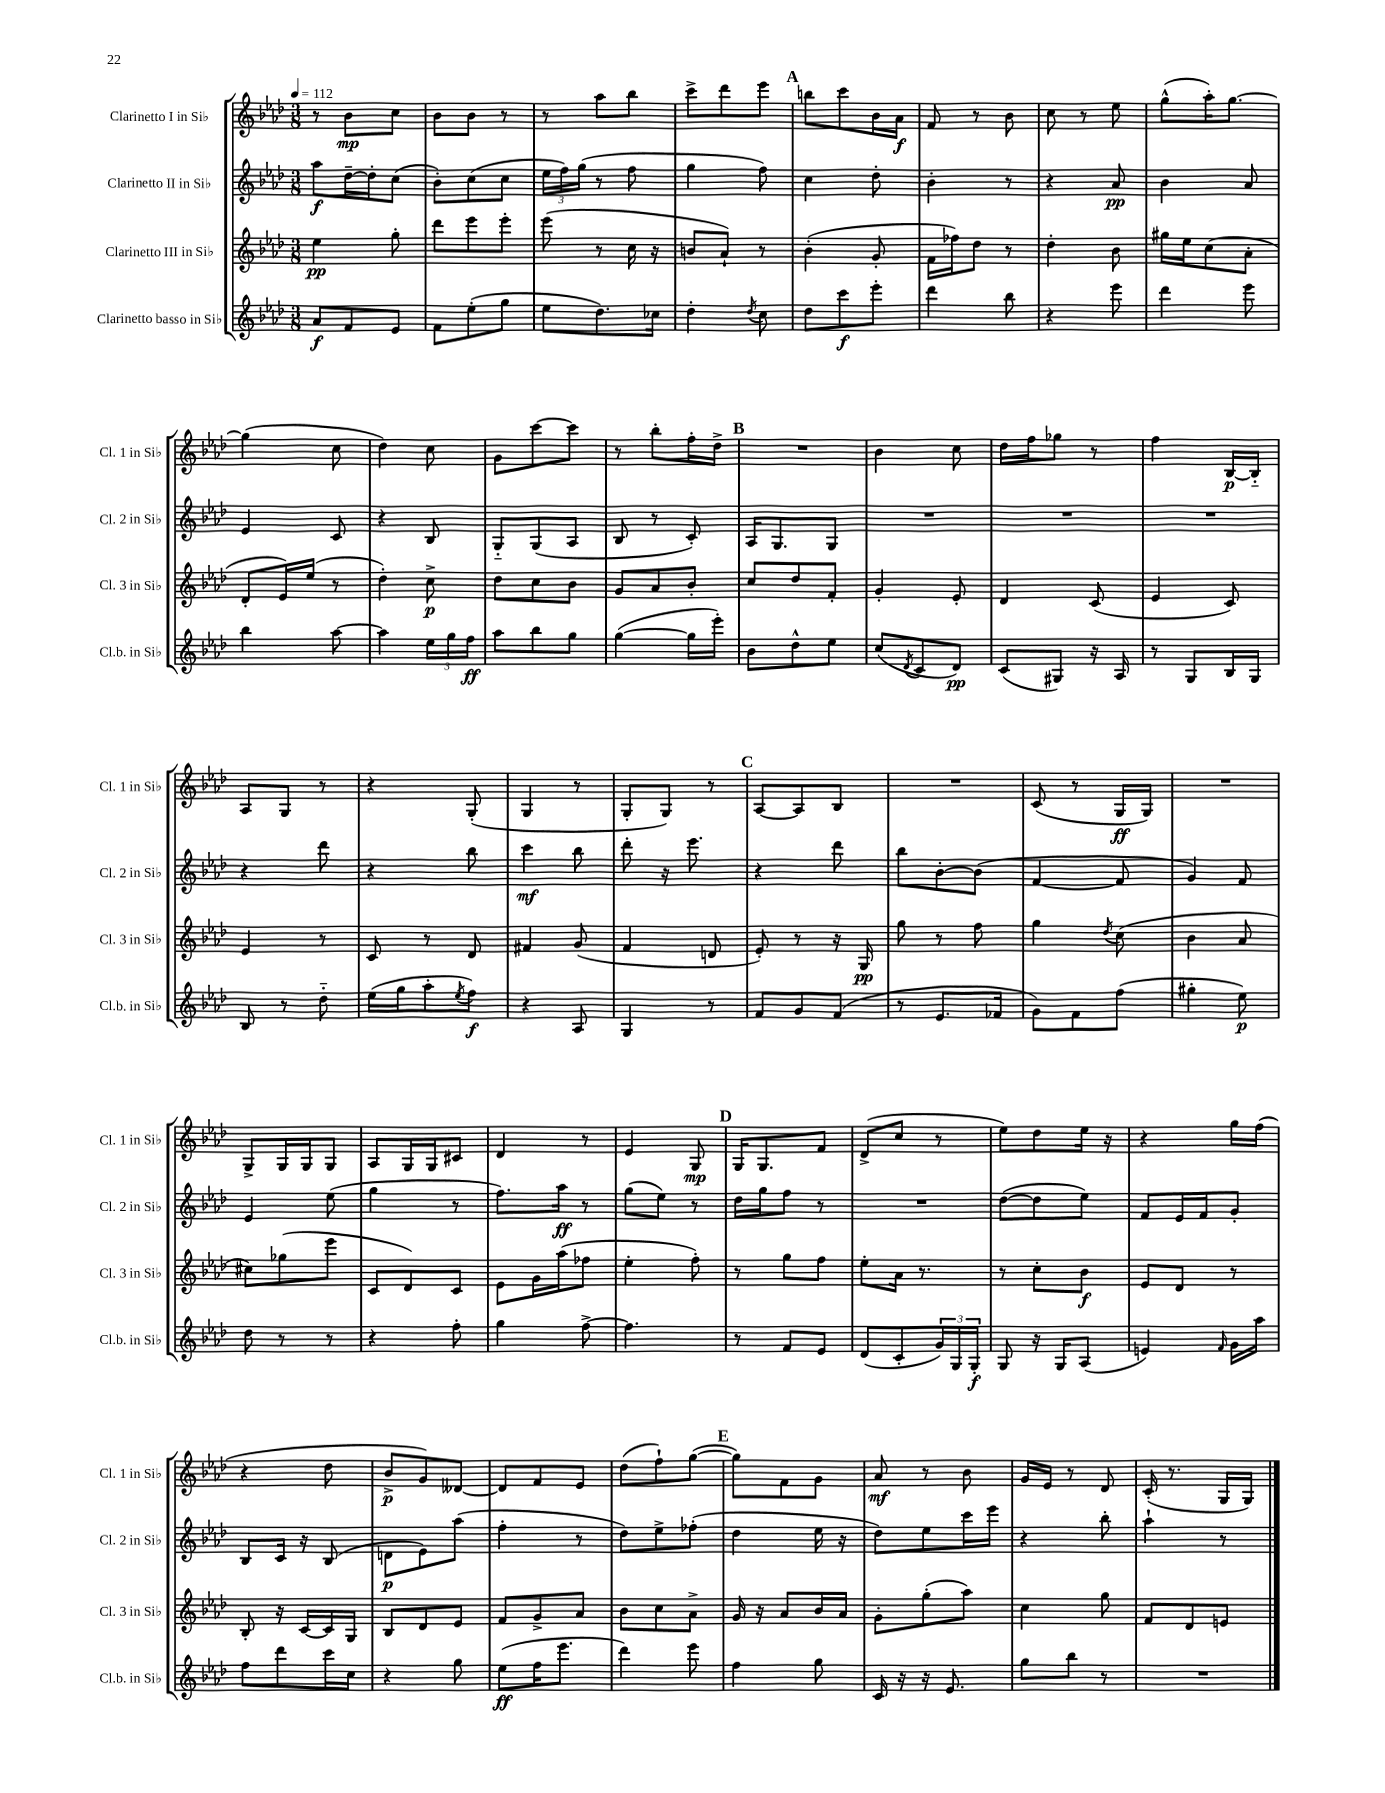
<<
\new StaffGroup <<
\new Staff = "s0" \with { instrumentName = "Clarinetto I in Sib" shortInstrumentName = "Cl. 1 in Sib" } {
    \clef treble \key aes \major \numericTimeSignature \time 3/8 \tempo 4 = 112
    r8 bes'8\mp c''8 |
    bes'8 bes'8 r8 |
    r8 aes''8 bes''8 |
    c'''8-> des'''8 ees'''8 |
    \mark \markup { \bold "A" } b''8 c'''8 bes'16 aes'16\f |
    f'8 r8 bes'8 |
    c''8 r8 ees''8 |
    g''8-^( aes''16-.) g''8.~ |
    g''4( c''8 |
    des''4) c''8 |
    g'8 c'''8~ c'''8 |
    r8 bes''8-. f''16-. des''16-> |
    \mark \markup { \bold "B" } R4. |
    bes'4 c''8 |
    des''16 f''16 ges''8 r8 |
    f''4 bes16~\p bes16-_ |
    aes8 g8 r8 |
    r4 g8-.( |
    g4 r8 |
    g8-. g8) r8 |
    \mark \markup { \bold "C" } aes8~ aes8 bes8 |
    R4. |
    c'8( r8 g16\ff g16) |
    R4. |
    g8-> g16 g16 g8 |
    aes8 g16 g16 cis'8 |
    des'4 r8 |
    ees'4 g8\mp |
    \mark \markup { \bold "D" } g16 g8. f'8 |
    des'8->( c''8 r8 |
    ees''8) des''8 ees''16 r16 |
    r4 g''16 f''16( |
    r4 des''8 |
    bes'8->\p g'8) deses'8~ |
    deses'8 f'8 ees'8 |
    des''8( f''8-!) g''8~( |
    \mark \markup { \bold "E" } g''8) f'8 g'8 |
    aes'8\mf r8 bes'8 |
    g'16 ees'16 r8 des'8 |
    c'16-.( r8. g16 g16) \bar "|." |
}
\new Staff = "s1" \with { instrumentName = "Clarinetto II in Sib" shortInstrumentName = "Cl. 2 in Sib" } {
    \clef treble \key aes \major \numericTimeSignature \time 3/8
    aes''8\f des''16~-- des''16-. c''8( |
    bes'8-.) c''8( c''8 |
    \tuplet 3/2 { ees''16 f''16) g''16( } r8 f''8 |
    g''4 f''8) |
    \mark \markup { \bold "A" } c''4 des''8-. |
    bes'4-. r8 |
    r4 aes'8\pp |
    bes'4 aes'8 |
    ees'4 c'8 |
    r4 bes8 |
    g8-_ g8( aes8 |
    bes8 r8 c'8-.) |
    \mark \markup { \bold "B" } aes16 g8. g8 |
    R4. |
    R4. |
    R4. |
    r4 des'''8 |
    r4 bes''8 |
    c'''4\mf bes''8 |
    des'''8-. r16 ees'''8. |
    \mark \markup { \bold "C" } r4 des'''8 |
    bes''8 bes'8~-. bes'8( |
    f'4~ f'8 |
    g'4) f'8 |
    ees'4 ees''8( |
    g''4 r8 |
    f''8.) aes''16\ff r8 |
    g''8( ees''8) r8 |
    \mark \markup { \bold "D" } des''16 g''16 f''8 r8 |
    R4. |
    des''8~( des''8 ees''8) |
    f'8 ees'16 f'16 g'8-. |
    bes8 c'16 r16 bes8( |
    d'8\p ees'8) aes''8( |
    f''4-. r8 |
    des''8) ees''8-> fes''8-.( |
    \mark \markup { \bold "E" } des''4 ees''16 r16 |
    des''8) ees''8 c'''16 ees'''16 |
    r4 bes''8-. |
    aes''4-! r8 \bar "|." |
}
\new Staff = "s2" \with { instrumentName = "Clarinetto III in Sib" shortInstrumentName = "Cl. 3 in Sib" } {
    \clef treble \key aes \major \numericTimeSignature \time 3/8
    ees''4\pp g''8-. |
    des'''8 ees'''8 ees'''8-. |
    ees'''8( r8 c''16 r16 |
    b'8 aes'8-!) r8 |
    \mark \markup { \bold "A" } bes'4-.( g'8-. |
    f'16 fes''16) des''8 r8 |
    des''4-. bes'8 |
    gis''16 ees''16 c''8( aes'8-. |
    des'8-. ees'16) ees''16( r8 |
    des''4-.) c''8->\p |
    des''8 c''8 bes'8 |
    g'8 aes'8 bes'8-. |
    \mark \markup { \bold "B" } c''8 des''8 f'8-. |
    g'4-. ees'8-. |
    des'4 c'8( |
    ees'4 c'8) |
    ees'4 r8 |
    c'8 r8 des'8 |
    fis'4 g'8( |
    f'4 d'8 |
    \mark \markup { \bold "C" } ees'8-.) r8 r16 g16\pp |
    g''8 r8 f''8 |
    g''4 \acciaccatura { des''8 } c''8( |
    bes'4 aes'8 |
    cis''8) ges''8( ees'''8 |
    c'8 des'8) c'8 |
    ees'8 g'16 aes''16( fes''8 |
    ees''4-. f''8-.) |
    \mark \markup { \bold "D" } r8 g''8 f''8 |
    ees''8-. aes'16 r8. |
    r8 c''8-. bes'8\f |
    ees'8 des'8 r8 |
    bes8-. r16 c'16~ c'16 g16 |
    bes8 des'8 ees'8 |
    f'8 g'8-> aes'8 |
    bes'8 c''8 aes'8-> |
    \mark \markup { \bold "E" } g'16 r16 aes'8 bes'16 aes'16 |
    g'8-. g''8-.( aes''8) |
    c''4 g''8 |
    f'8 des'8 e'8 \bar "|." |
}
\new Staff = "s3" \with { instrumentName = "Clarinetto basso in Sib" shortInstrumentName = "Cl.b. in Sib" } {
    \clef treble \key aes \major \numericTimeSignature \time 3/8
    aes'8\f f'8 ees'8 |
    f'8 ees''8-.( g''8 |
    ees''8 des''8.) ces''16 |
    des''4-. \acciaccatura { des''8 } c''8 |
    \mark \markup { \bold "A" } des''8 c'''8\f ees'''8-. |
    des'''4 bes''8 |
    r4 ees'''8 |
    des'''4 ees'''8 |
    bes''4 aes''8~ |
    aes''4 \tuplet 3/2 { ees''16 g''16 f''16\ff } |
    aes''8 bes''8 g''8 |
    g''4~( g''16 ees'''16-.) |
    \mark \markup { \bold "B" } bes'8 des''8-^ ees''8 |
    c''8( \acciaccatura { des'8 } c'8 des'8\pp) |
    c'8( gis8) r16 aes16 |
    r8 g8 bes16 g16 |
    bes8 r8 des''8-_ |
    ees''16( g''16 aes''8-. \acciaccatura { ees''8 } f''8\f) |
    r4 aes8 |
    g4 r8 |
    \mark \markup { \bold "C" } f'8 g'8 f'8( |
    r8 ees'8. fes'16 |
    g'8) f'8 f''8( |
    gis''4-. ees''8\p) |
    des''8 r8 r8 |
    r4 f''8-. |
    g''4 f''8~-> |
    f''4. |
    \mark \markup { \bold "D" } r8 f'8 ees'8 |
    des'8( c'8-. \tuplet 3/2 { g'16) g16 g16-.\f } |
    g8 r16 g16 aes8( |
    e'4) \grace { f'16 } g'16 aes''16 |
    f''8 des'''8 c'''16 c''16 |
    r4 g''8 |
    ees''8\ff( f''16 ees'''8. |
    des'''4) ees'''8 |
    \mark \markup { \bold "E" } f''4 g''8 |
    c'16 r16 r16 ees'8. |
    g''8 bes''8 r8 |
    R4. \bar "|." |
}
>>
>>
\layout { \context { \Score \remove "Bar_number_engraver" } }
